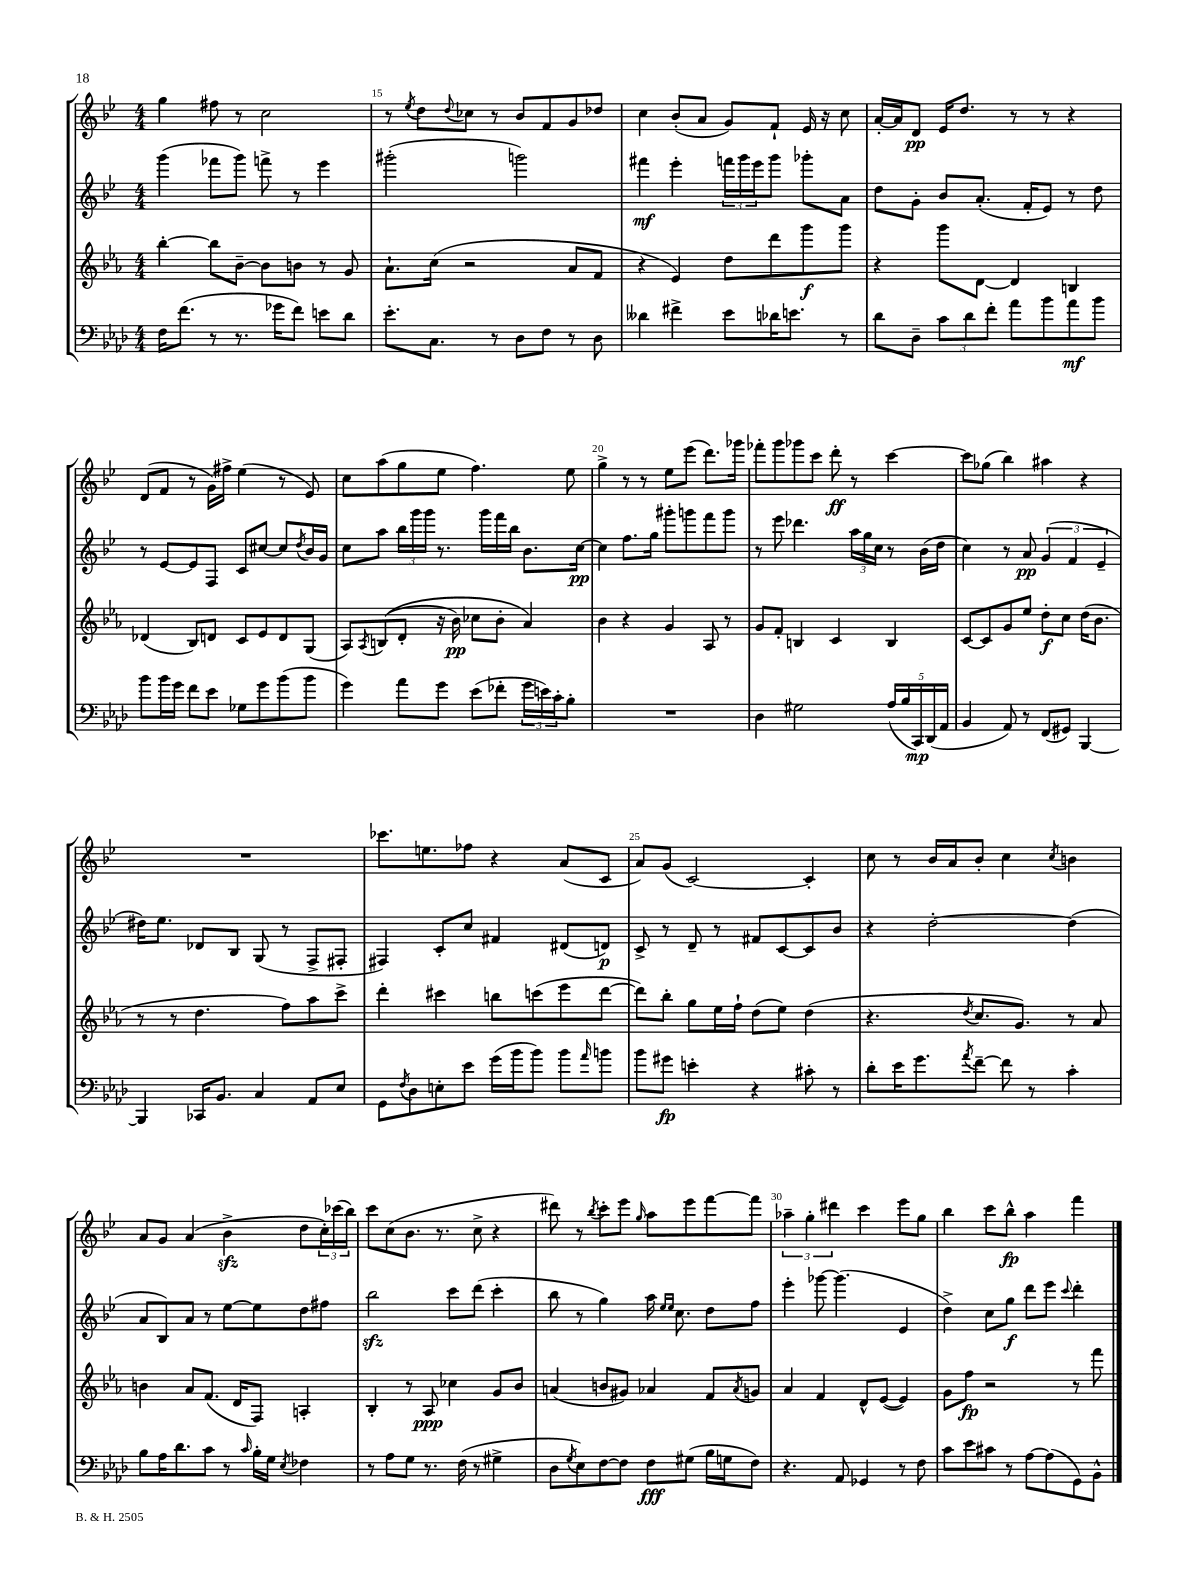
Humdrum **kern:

**kern	**kern	**kern	**kern
*staff4	*staff3	*staff2	*staff1
*clefF4	*clefG2	*clefG2	*clefG2
*k[b-e-a-d-]	*k[b-e-a-]	*k[b-e-]	*k[b-e-]
*M4/4	*M4/4	*M4/4	*M4/4
16F	[4bb-'	(4ggg	4gg
(8.f	.	.	.
8r	8bb-]	8fff-	8ff#
8.r	[8b-~	8ggg)	8r
.	8b-]	8fff^	2cc
16g-	.	.	.
8f)	8b	8r	.
8e	8r	4eee-	.
8d-	8g	.	.
=	=	=	=
8.e-'	8.a-`	(2ggg#'	8r
.	.	.	8qee-
.	.	.	8dd
8.C	(16cc	.	.
.	.	.	8qqdd
.	2r	.	8cc-
8r	.	.	8r
8D-	.	2ggg)	8b-
8F	.	.	8f
8r	8a-	.	8g
8D-	8f	.	8dd-
=	=	=	=
4d--	4r	4fff#	4cc
4f#^	4e-)	4eee-'	(8b-'
.	.	.	8a
8e-	8dd	24fff	8g)
.	.	24ggg	.
.	.	24eee-	.
16d-	8ddd	8ggg	8f`
8.e	.	.	.
.	8ggg	8ggg-'	16e-
.	.	.	16r
8r	8ggg	8a	8cc
=	=	=	=
8d-	4r	8dd	[16a'
.	.	.	16a]
8D-~	.	8g'	8d
12c	8ggg	8b-	16e-
.	.	.	8.dd
12d-	.	.	.
.	[8d	(8.a'	.
12f'	.	.	.
8a-	4d]	.	8r
.	.	16f'	.
8b-	.	8e-)	8r
8a-	4B	8r	4r
8b-	.	8dd	.
=	=	=	=
8b-	(4d-	8r	(8d
16b-	.	[8e-	8f
16g	.	.	.
8f	8B-)	8e-]	8r
8e-	8d	8F	16g)
.	.	.	16ff#^
8G-	8c	8c	(4ee-
8g	8e-	[8cc#	.
(8b-	8d	8cc#]	8r
.	.	8qdd	.
8b-	(8G	16b-	8e-)
.	.	16g	.
=	=	=	=
4g)	8A-)	8cc	8cc
.	8qA-	.	.
.	&((8B	8aa	(8aa
8a-	8d'	24bb-	8gg
.	.	24ggg	.
.	.	24ggg	.
8g	16r	8.r	8ee-
.	16b-)	.	.
(8e-	8cc-	.	4.ff)
.	.	16ggg	.
8f-'	8b-'	16fff	.
.	.	16bb-	.
24g	4a-&)	8.b-	.
24e)	.	.	.
24c'	.	.	.
8B-'	.	.	8ee-
.	.	[16cc	.
=	=	=	=
1r	4b-	4cc]	4gg^
.	4r	8.ff	8r
.	.	.	8r
.	.	16gg	.
.	4g	8ggg#'	8ee-
.	.	8ggg	(8eee-
.	8A-	8fff	8.ddd)
.	8r	8ggg	.
.	.	.	16ggg-
=	=	=	=
4D-	8g	8r	8fff-'
.	8f'	8eee-	8ggg
2G#	4B	4.ddd-	8ggg-
.	.	.	8ccc
.	4c	.	8ddd'
.	.	24aa	8r
.	.	24gg	.
.	.	24cc	.
(20A-	4B	8r	[4ccc
20B-	.	.	.
20CC)	.	.	.
.	.	(16b-	.
(20DD-	.	.	.
.	.	16dd	.
20AA-	.	.	.
=	=	=	=
4BB-	[8c	4cc)	8ccc]
.	8c]	.	(8gg-
8AA-)	8g	8r	4bb-)
8r	8ee-	8a	.
(8FF	8dd'	(6g	4aa#
8GG#)	8cc	.	.
.	.	6f	.
[4BBB-	(16dd	.	4r
.	8.b-	.	.
.	.	6e-~	.
=	=	=	=
4BBB-]	8r	16dd#)	1r
.	.	8.ee-	.
.	8r	.	.
16CC-	4.dd	8d-	.
8.BB-	.	.	.
.	.	8B-	.
4C	.	(8G	.
.	8ff)	8r	.
8AA-	8aa-	8F^	.
8E-	8ccc^	8F#'	.
=	=	=	=
8GG	4ddd'	4F#)	8.ccc-
8qF	.	.	.
8D-	.	.	.
.	.	.	8.ee
8E'	4ccc#	8c'	.
8e-	.	8cc	8ff-
(16g	8bb	4f#	4r
16b-	.	.	.
8b-)	(8ccc	.	.
8b-	8eee-	(8d#	(8a
16qqa-	.	.	.
8b	[8ddd	8d)	8c
=	=	=	=
8b-	8ddd])	8c^	8a)
8g#	8bb-'	8r	(8g
4e'	8gg	8d~	[2c)
.	16ee-	8r	.
.	16ff`	.	.
4r	(8dd	8f#	.
.	8ee-)	[8c	.
8c#'	(4dd	8c]	4c']
8r	.	8b-	.
=	=	=	=
8d-'	4.r	4r	8cc
16e-	.	.	8r
8.g	.	.	.
.	.	[2dd'	16b-
.	.	.	16a
8qa-	8qdd	.	.
[8f~	8.cc	.	8b-'
8f]	.	.	4cc
.	8.g)	.	.
8r	.	.	.
.	.	.	8qcc
4c'	8r	(4dd]	4b
.	8a-	.	.
=	=	=	=
8B-	4b	8a	8a
16A-	.	8B-)	8g
8.d-	.	.	.
.	8a-	8a	(4a
8c	(8.f	8r	.
8r	.	[8ee-	4b-^
.	16d	.	.
16qqc	.	.	.
16B-'	8F)	8ee-]	.
16G	.	.	.
8qE-	.	.	.
4F-	4A'	8dd	8dd
.	.	8ff#	24cc')
.	.	.	(24ccc-
.	.	.	24bb-)
=	=	=	=
8r	4B-'	2bb-	8ccc
8A-	.	.	(8cc
8G	8r	.	8.b-
8.r	8A-	.	.
.	.	.	8.r
.	4cc-	8ccc	.
(16F	.	.	.
8r	.	(8ddd	8cc^
4G#^	8g	4ccc'	4r
.	8b-	.	.
=	=	=	=
8D-	(4a	8bb-	8ddd#)
8qG	.	.	.
8E-)	.	8r	8r
.	.	.	8qbb-
[8F	8b	4gg)	8ccc'
8F]	8g#)	.	8eee-
.	.	.	16qqgg
8F	4a-	16aa	8aa
.	.	16qqee-	.
.	.	16qqee-	.
.	.	8.cc	.
(8G#	.	.	8eee-
16B-	8f	8dd	[8fff
16G	.	.	.
.	8qa-	.	.
8F)	8g	8ff	8fff]
=	=	=	=
4.r	4a-	4eee-'	6aa-~
.	.	.	6gg'
.	4f	[8ggg-	.
.	.	.	6ddd#
8AA-	.	(4.ggg-]	.
4GG-	8d^^	.	4ccc
.	([8e-	.	.
8r	4e-])	4e-	8eee-
8F	.	.	8gg
=	=	=	=
8c	8g	4dd^)	4bb-
8e-	8ff	.	.
8c#	2r	8cc	8ccc
8r	.	8gg	8bb-^^
[8A-	.	8ddd	4aa
(8A-]	.	8eee-	.
.	.	8qqccc	.
8GG)	8r	4ddd'	4fff
8BB-^^	8fff	.	.
==	==	==	==
*-	*-	*-	*-
